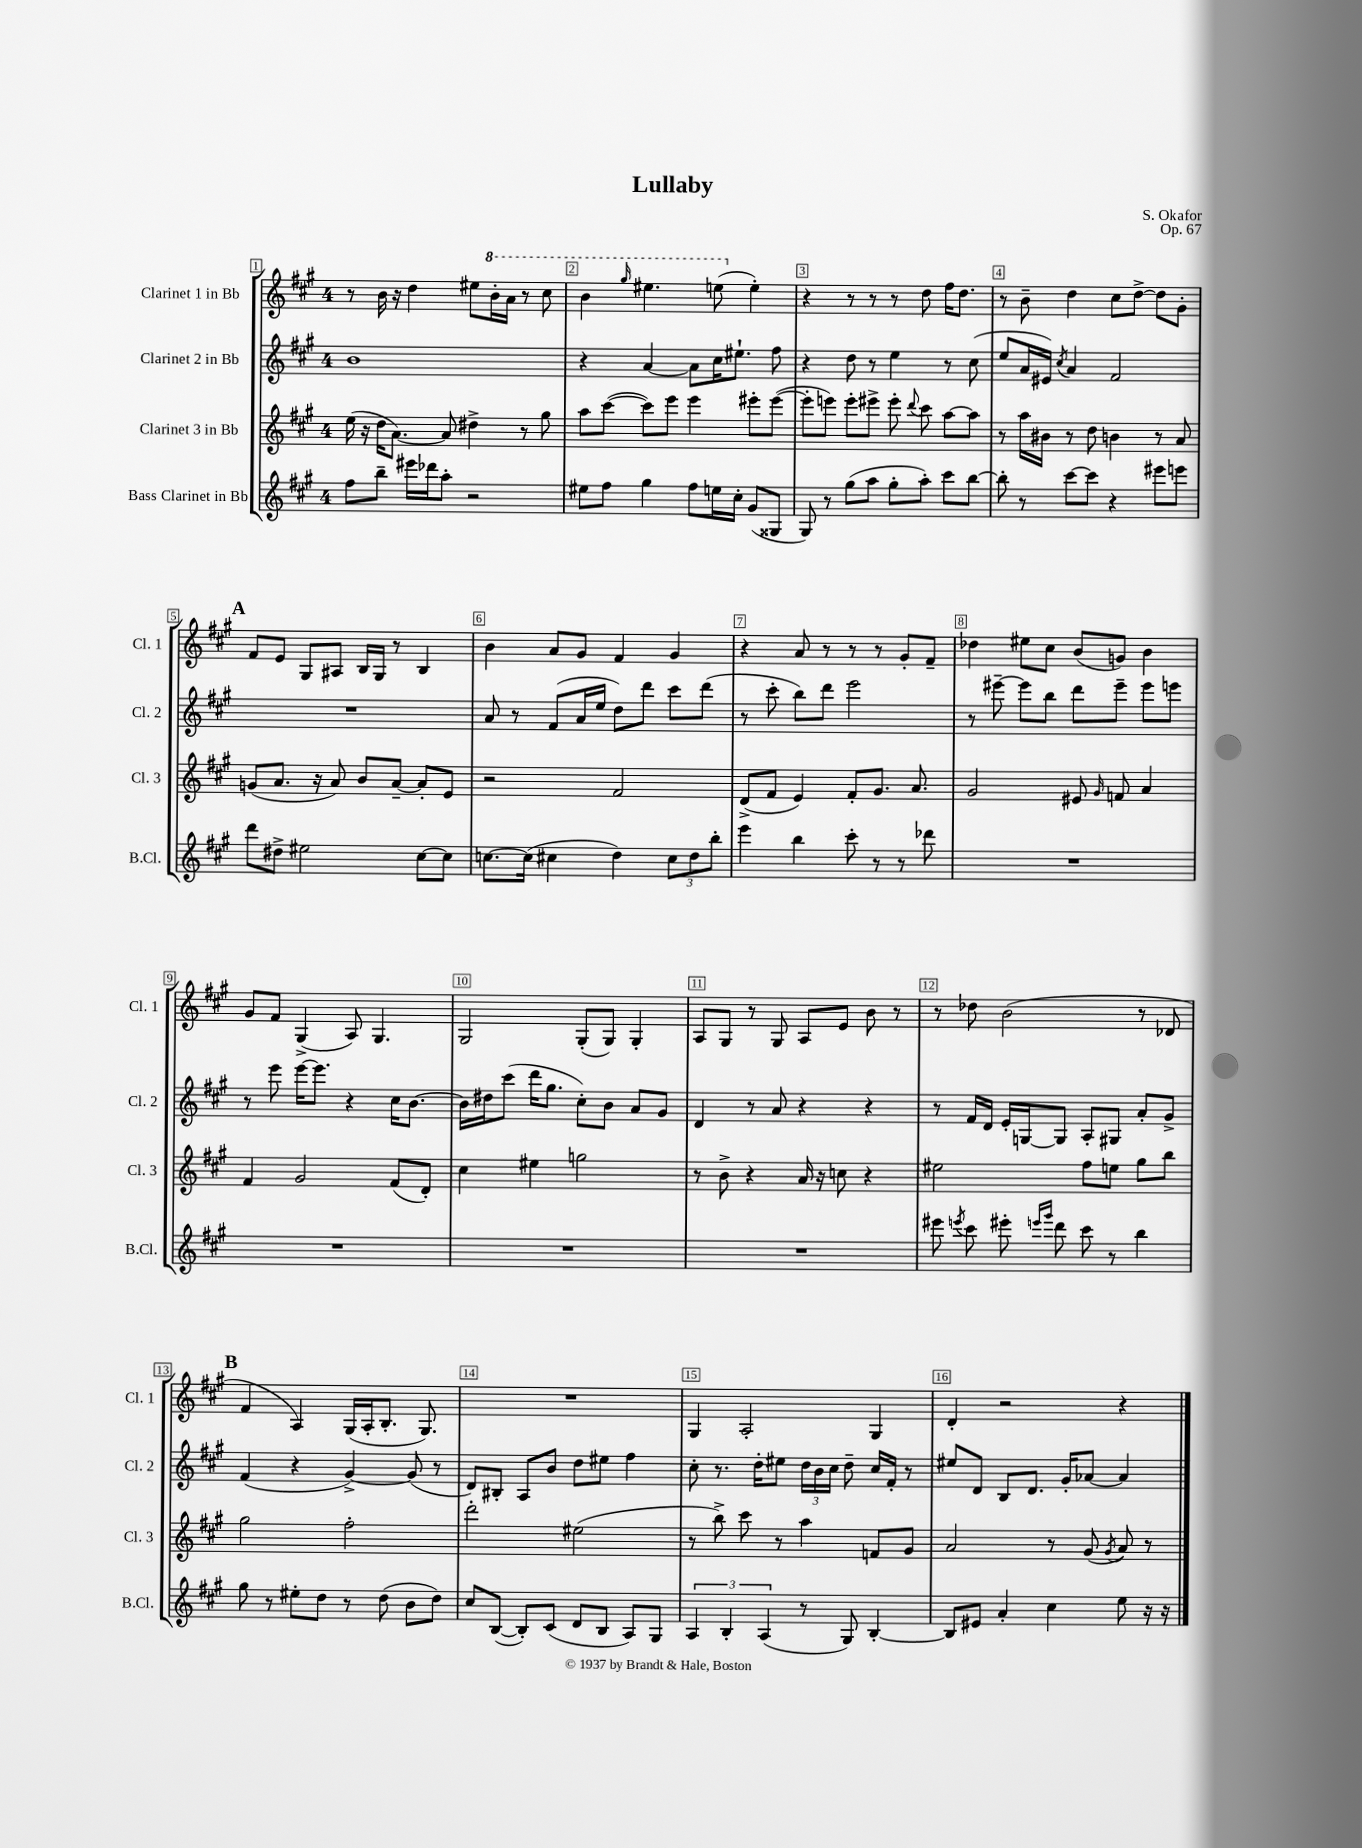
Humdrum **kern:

**kern	**kern	**kern	**kern
*staff4	*staff3	*staff2	*staff1
*clefG2	*clefG2	*clefG2	*clefG2
*k[f#c#g#]	*k[f#c#g#]	*k[f#c#g#]	*k[f#c#g#]
*M4/4	*M4/4	*M4/4	*M4/4
8ff#	(16ee	1b	8r
.	16r	.	.
8bb~	16dd	.	16b
.	[8.a)	.	16r
16eee#	.	.	4dd
16ddd-	.	.	.
8aa'	8a]	.	.
2r	4dd#^	.	8ee#
.	.	.	16bb'
.	.	.	16aa
.	8r	.	8r
.	8gg#	.	8ccc#
=	=	=	=
8ee#	8aa	4r	4bb
8ff#	([8ccc#	.	.
.	.	.	16qqggg#
4gg#	8ccc#])	[4a	4.eee#
.	8eee	.	.
8ff#	4eee	8a]	.
16ee	.	16cc#	(8eee
16cc#'	.	8.ee#`	.
(8g#	8eee#'	.	4ee')
8G##	([8eee#	8ff#	.
=	=	=	=
8G#)	8eee#']	4r	4r
8r	8eee)	.	.
(8gg#	8eee'	8dd	8r
8aa	8eee#^	8r	8r
8gg#'	8eee#'	4ee	8r
.	8qqddd	.	.
8aa')	8ccc#	.	8dd
8ccc#	[8aa	8r	16ff#
.	.	.	8.dd
[8bb	8aa]	(8cc#	.
=	=	=	=
8bb']	8r	8ee	8r
8r	16aa	16a	8b~
.	16b#	16e#)	.
.	.	8qcc#	.
[8ccc#	8r	4a	4dd
8ccc#]	8dd	.	.
4r	4b	2f#	8cc#
.	.	.	[8dd^
8eee#	8r	.	8dd]
8eee	8a	.	8g#'
=	=	=	=
8ddd	(8g	1r	8f#
8dd#^	8.a	.	8e
2ee#	.	.	8G#
.	16r	.	.
.	8a)	.	8A#
.	8b	.	16B
.	.	.	16G#
.	[8a~	.	8r
[8cc#	8a']	.	4B
8cc#]	8e	.	.
=	=	=	=
[8.cc	2r	8a	4b
.	.	8r	.
(16cc]	.	.	.
4cc#	.	(8f#	8a
.	.	16a	8g#
.	.	16ee	.
4dd)	2f#	8dd)	4f#
.	.	8ddd	.
12cc#	.	8ccc#	4g#
12dd	.	.	.
.	.	(8ddd	.
12bb'	.	.	.
=	=	=	=
4eee	(8d^	8r	4r
.	8f#	8ccc#'	.
4bb	4e)	8bb)	8a
.	.	8ddd	8r
8ccc#'	8f#'	2eee	8r
8r	8.g#	.	8r
8r	.	.	8g#'
.	8.a	.	.
8ddd-	.	.	8f#~
=	=	=	=
1r	2g#	8r	4dd-
.	.	[8eee#~	.
.	.	8eee#]	8ee#
.	.	8bb	8cc#
.	8e#	8ddd	(8b
.	16qqg#	.	.
.	8f	8eee#~	8g)
.	4a	8eee#	4b
.	.	8eee	.
=	=	=	=
1r	4f#	8r	8g#
.	.	8eee	8f#
.	2g#	[16eee	(4G#^
.	.	8.eee]	.
.	.	4r	8A)
.	.	.	4.G#
.	(8f#	16cc#	.
.	.	[8.b	.
.	8d')	.	.
=	=	=	=
1r	4cc#	16b]	2G#
.	.	16dd#	.
.	.	(8ccc#	.
.	4ee#	16ddd	.
.	.	8.gg#	.
.	2gg	8cc#')	(8G#'
.	.	8b	8G#)
.	.	8a	4G#'
.	.	8g#	.
=	=	=	=
1r	8r	4d	8A
.	8b^	.	8G#
.	4r	8r	8r
.	.	8a	8G#
.	16a	4r	8A
.	16r	.	.
.	8cc	.	8e
.	4r	4r	8b
.	.	.	8r
=	=	=	=
8eee#	2ee#	8r	8r
8qeee	.	.	.
8ccc#	.	16f#	8dd-
.	.	16d	.
8eee#'	.	16e'	(2b
.	.	[16G	.
16qqeee	.	.	.
16qqggg#	.	.	.
8ddd	.	8G]	.
8ccc#	8ff#	8A'	.
8r	8ee	8G#	.
4bb	8gg#	8a'	8r
.	8bb	8g#^	8d-
=	=	=	=
8gg#	2gg#	(4f#	4f#
8r	.	.	.
8ee#'	.	4r	4A)
8dd	.	.	.
8r	2ff#'	[4g#^)	(16G#
.	.	.	16A'
(8dd	.	.	8.B'
8b	.	(8g#]	.
.	.	.	8.G#)
8dd)	.	8r	.
=	=	=	=
8cc#	2ddd'	8d)	1r
([8B	.	8B#'	.
8B'])	.	8A	.
(8c#	.	8b	.
8d	(2ee#	8dd	.
8B	.	8ee#	.
8A)	.	4ff#	.
8G#	.	.	.
=	=	=	=
6A	8r	8cc#'	4G#
.	8bb^)	8.r	.
6B'	.	.	.
.	8ccc#	.	2A'
.	.	16dd'	.
(6A	.	.	.
.	8r	8ee#	.
8r	4aa	24dd	.
.	.	24b	.
.	.	24cc#	.
8G#)	.	8dd~	.
[4B'	8f	16cc#	4G#
.	.	16f#'	.
.	8g#	8r	.
=	=	=	=
8B]	2a	8ee#	4d'
8e#	.	8d	.
4a'	.	8B	2r
.	.	8.d	.
4cc#	8r	.	.
.	.	16g#'	.
.	(8g#	[8a-	.
.	8qg#	.	.
8ee	8a)	4a-]	4r
16r	8r	.	.
16r	.	.	.
==	==	==	==
*-	*-	*-	*-
